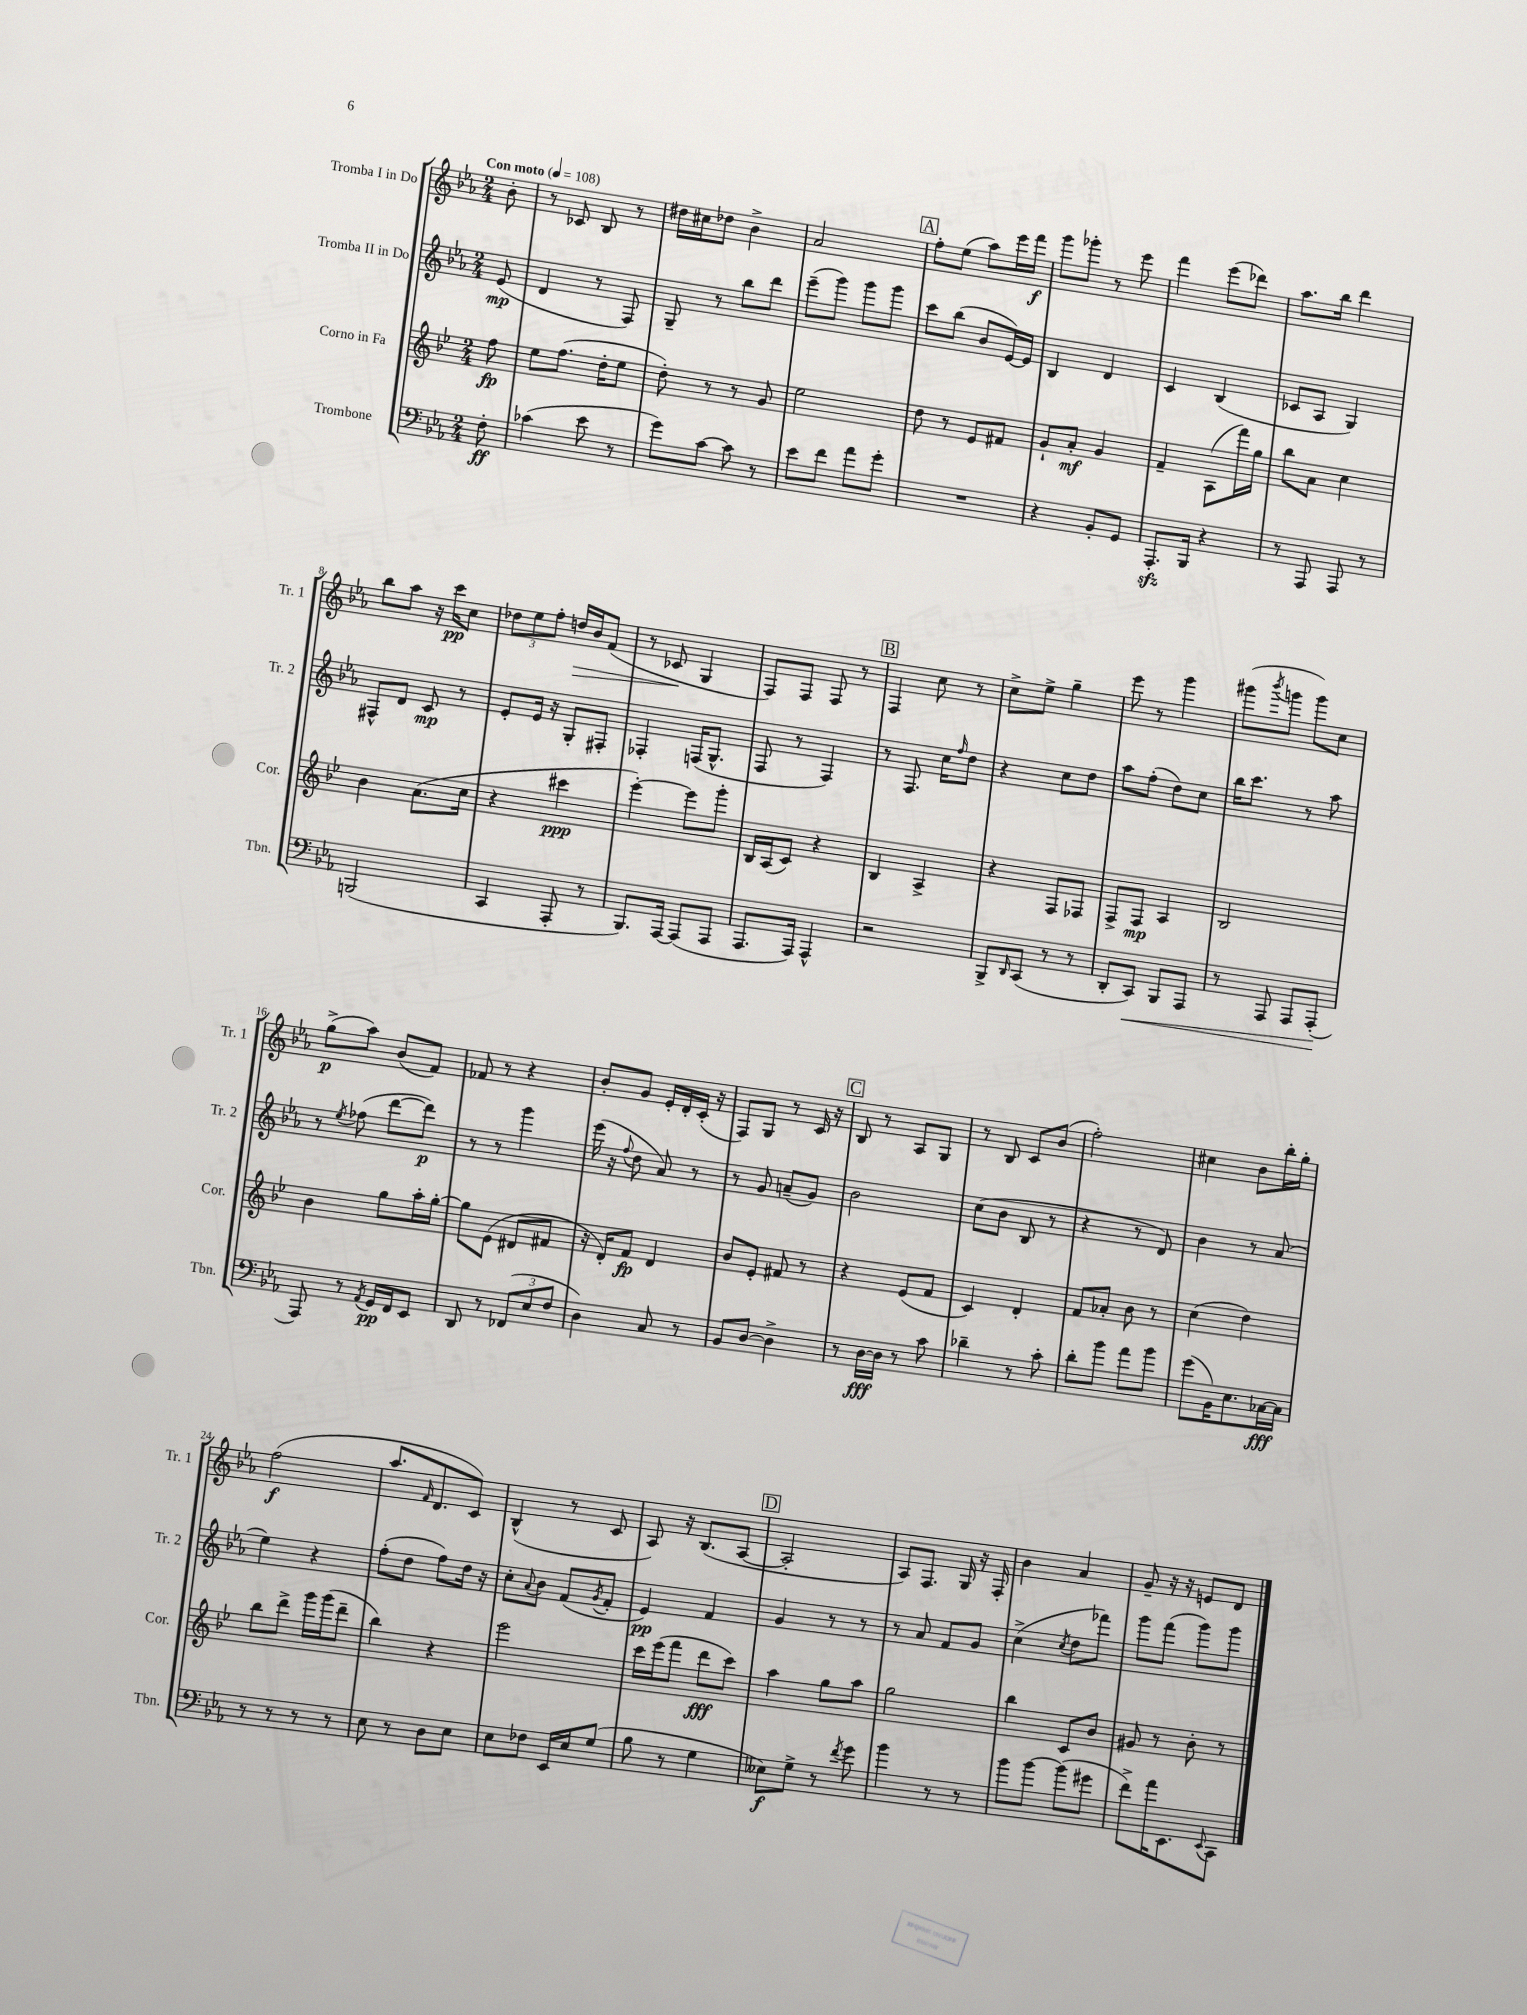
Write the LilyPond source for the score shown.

<<
\new StaffGroup <<
\new Staff = "s0" \with { instrumentName = "Tromba I in Do" shortInstrumentName = "Tr. 1" } {
    \clef treble \key ees \major \numericTimeSignature \time 2/4 \partial 8 \tempo "Con moto" 4 = 108
    bes'8-. |
    r8 ces'8 bes8 r8 |
    dis''16 cis''16 des''8 bes'4-> |
    aes'2 |
    \mark \markup { \box "A" } f''8-. ees''8( aes''8) ees'''16 f'''16\f |
    g'''8 ges'''8-. r8 ees'''8 |
    f'''4 ees'''8( des'''8) |
    aes''8. bes''16 d'''4 |
    bes''8 aes''8 r16 c'''16\pp c''8 |
    \tuplet 3/2 { des''8 ees''8 f''8-. } d''16\> bes'16 f'8( |
    r8 ces'8\! g4 |
    f8) f8 f8 r8 |
    \mark \markup { \box "B" } f4 c''8 r8 |
    c''8-> ees''8-> g''4-- |
    ees'''8 r8 g'''4 |
    gis'''8( \acciaccatura { bes'''8 } g'''8 g'''8) c''8 |
    g''8->\p( aes''8) bes'8( f'8) |
    fes'8 r8 r4 |
    bes'8-. g'8 ees'16-. d'16-. c'16-.( r16 |
    f8) g8 r8 c'16 r16 |
    \mark \markup { \box "C" } bes8 r8 aes8 g8 |
    r8 bes8 c'8 bes'8( |
    f''2-.) |
    cis''4 bes'8 bes''16-. g''16-. |
    f''2\f( |
    aes''8. \grace { f'16 } d'8. c'8) |
    bes4-^( r8 c'8 |
    aes8) r16 bes8.( aes8~ |
    \mark \markup { \box "D" } aes2-. |
    aes8) f8. g16 r16 f16-. |
    bes'4 aes'4 |
    g'8-- r16 r16 e'8 d'8 \bar "|." |
}
\new Staff = "s1" \with { instrumentName = "Tromba II in Do" shortInstrumentName = "Tr. 2" } {
    \clef treble \key ees \major \numericTimeSignature \time 2/4 \partial 8
    ees'8\mp( |
    d'4 r8 f8) |
    g8-- r8 bes''8 d'''8 |
    ees'''8--( g'''8) g'''8 g'''8 |
    \mark \markup { \box "A" } c'''8 bes''8( bes'8 ees'16~) ees'16 |
    bes4 d'4 |
    c'4 bes4( |
    ces'8 aes8 g4) |
    fis8-^ d'8 c'8\mp r8 |
    ees'8-. ees'16 r16 g8-. fis8-. |
    fes4-. f16( g8.-^ |
    f8 r8 f4) |
    \mark \markup { \box "B" } r8 f8. c''16 \grace { f''16 } d''8 |
    r4 c''8 d''8 |
    aes''8 f''8-.( d''8) c''8 |
    bes''16 c'''8. r8 aes''8 |
    r8 \acciaccatura { ees''8 } fes''8( d'''8~ d'''8\p) |
    r8 r8 g'''4 |
    ees'''16( r16 \appoggiatura { f''8 } d''8 aes'8) r8 |
    r8 g'8 a'8--( g'8) |
    \mark \markup { \box "C" } bes'2 |
    c''8( bes'8 bes8 r8 |
    r4 r8 d'8) |
    bes'4 r8 aes'8( |
    ees''4) r4 |
    f''8-.( d''8 f''8) d''16 r16 |
    c''8-. \appoggiatura { aes'8 } bes'8 f'8( \acciaccatura { g'8 } f'8-. |
    ees'4\pp) f'4 |
    \mark \markup { \box "D" } g'4 r8 r8 |
    r8 aes'8 f'8 g'8 |
    c''4->( \acciaccatura { c''8 } d''8 fes'''8) |
    g'''8 f'''8( g'''8) g'''8 \bar "|." |
}
\new Staff = "s2" \with { instrumentName = "Corno in Fa" shortInstrumentName = "Cor." } {
    \clef treble \key bes \major \numericTimeSignature \time 2/4 \partial 8
    f''8\fp |
    ees''8 f''8.( d''16-. ees''8 |
    d''8-.) r8 r8 g'8 |
    ees''2 |
    \mark \markup { \box "A" } d''8 r8 ees'8 fis'8 |
    g'8-! a'8-.\mf g'4 |
    f'4-- a8( f'''16) g''16 |
    bes''8 a'8 c''4 |
    bes'4 a'8.( c''16 |
    r4 cis'''4\ppp |
    ees'''4~-.) ees'''8 g'''8-. |
    bes16 a16( c'8) r4 |
    \mark \markup { \box "B" } bes4 a4-> |
    r4 f8 fes8 |
    f8-> f8\mp a4 |
    bes2 |
    bes'4 g''8 a''16-. g''16~-. |
    g''8 ees'8( dis'8 fis'8 |
    r16 d'16-.) f'8\fp d'4 |
    bes'8 ees'8-. fis'8 r8 |
    \mark \markup { \box "C" } r4 ees'8( f'8 |
    c'4) d'4-. |
    f'8 aes'8-. bes'8 r8 |
    c''4( d''4) |
    bes''8 d'''8-> g'''16 g'''16( d'''8-- |
    bes''4) r4 |
    ees'''2 |
    c'''16 ees'''16( f'''8 d'''8\fff c'''8) |
    \mark \markup { \box "D" } a''4 g''8 a''8 |
    g''2 |
    bes''4 c'8 bes'8 |
    gis'8 r8 bes'8-. r8 \bar "|." |
}
\new Staff = "s3" \with { instrumentName = "Trombone" shortInstrumentName = "Tbn." } {
    \clef bass \key ees \major \numericTimeSignature \time 2/4 \partial 8
    f8-.\ff |
    ces'4( ees'8 r8 |
    g'8) c'8~ c'8 r8 |
    ees'8 f'8 aes'8 g'8-. |
    \mark \markup { \box "A" } R2 |
    r4 bes,8-. g,8 |
    aes,,8.-.\sfz bes,,16 r4 |
    r8 aes,,8 aes,,8 r8 |
    b,,2( |
    c,4 aes,,8-. r8 |
    bes,,8.) aes,,16~ aes,,8( aes,,8 |
    aes,,8. aes,,16) aes,,4-^ |
    \mark \markup { \box "B" } r2 |
    bes,,8-> \grace { d,16 } c,8( r8 r8 |
    d,8-. c,8\<) bes,,8 aes,,8 |
    r8 aes,,8 aes,,8 aes,,8-.\!( |
    aes,,8) r8 \acciaccatura { aes,8 } g,16\pp f,16 ees,8 |
    d,8 r8 \tuplet 3/2 { fes,8( ees8 f8 } |
    d4) c8 r8 |
    bes,8 d8~ d4-> |
    \mark \markup { \box "C" } r8 d16~\fff d16 r8 c'8 |
    des'4-- r8 c'8-. |
    d'8-. bes'8 aes'8 bes'8 |
    g'8( bes,16) ees8. ces16~\fff ces16 |
    r8 r8 r8 r8 |
    ees8 r8 d8 ees8 |
    ees8 fes8 ees,16 ees16 g8( |
    bes8 r8 g4 |
    \mark \markup { \box "D" } eeses8\f) g8-> r8 \acciaccatura { f'8 } g'8 |
    bes'4 r8 r8 |
    bes'8 bes'8~ bes'8( gis'8 |
    f'8->) aes'16 ees,8. \appoggiatura { ees,8 } c,8 \bar "|." |
}
>>
>>
